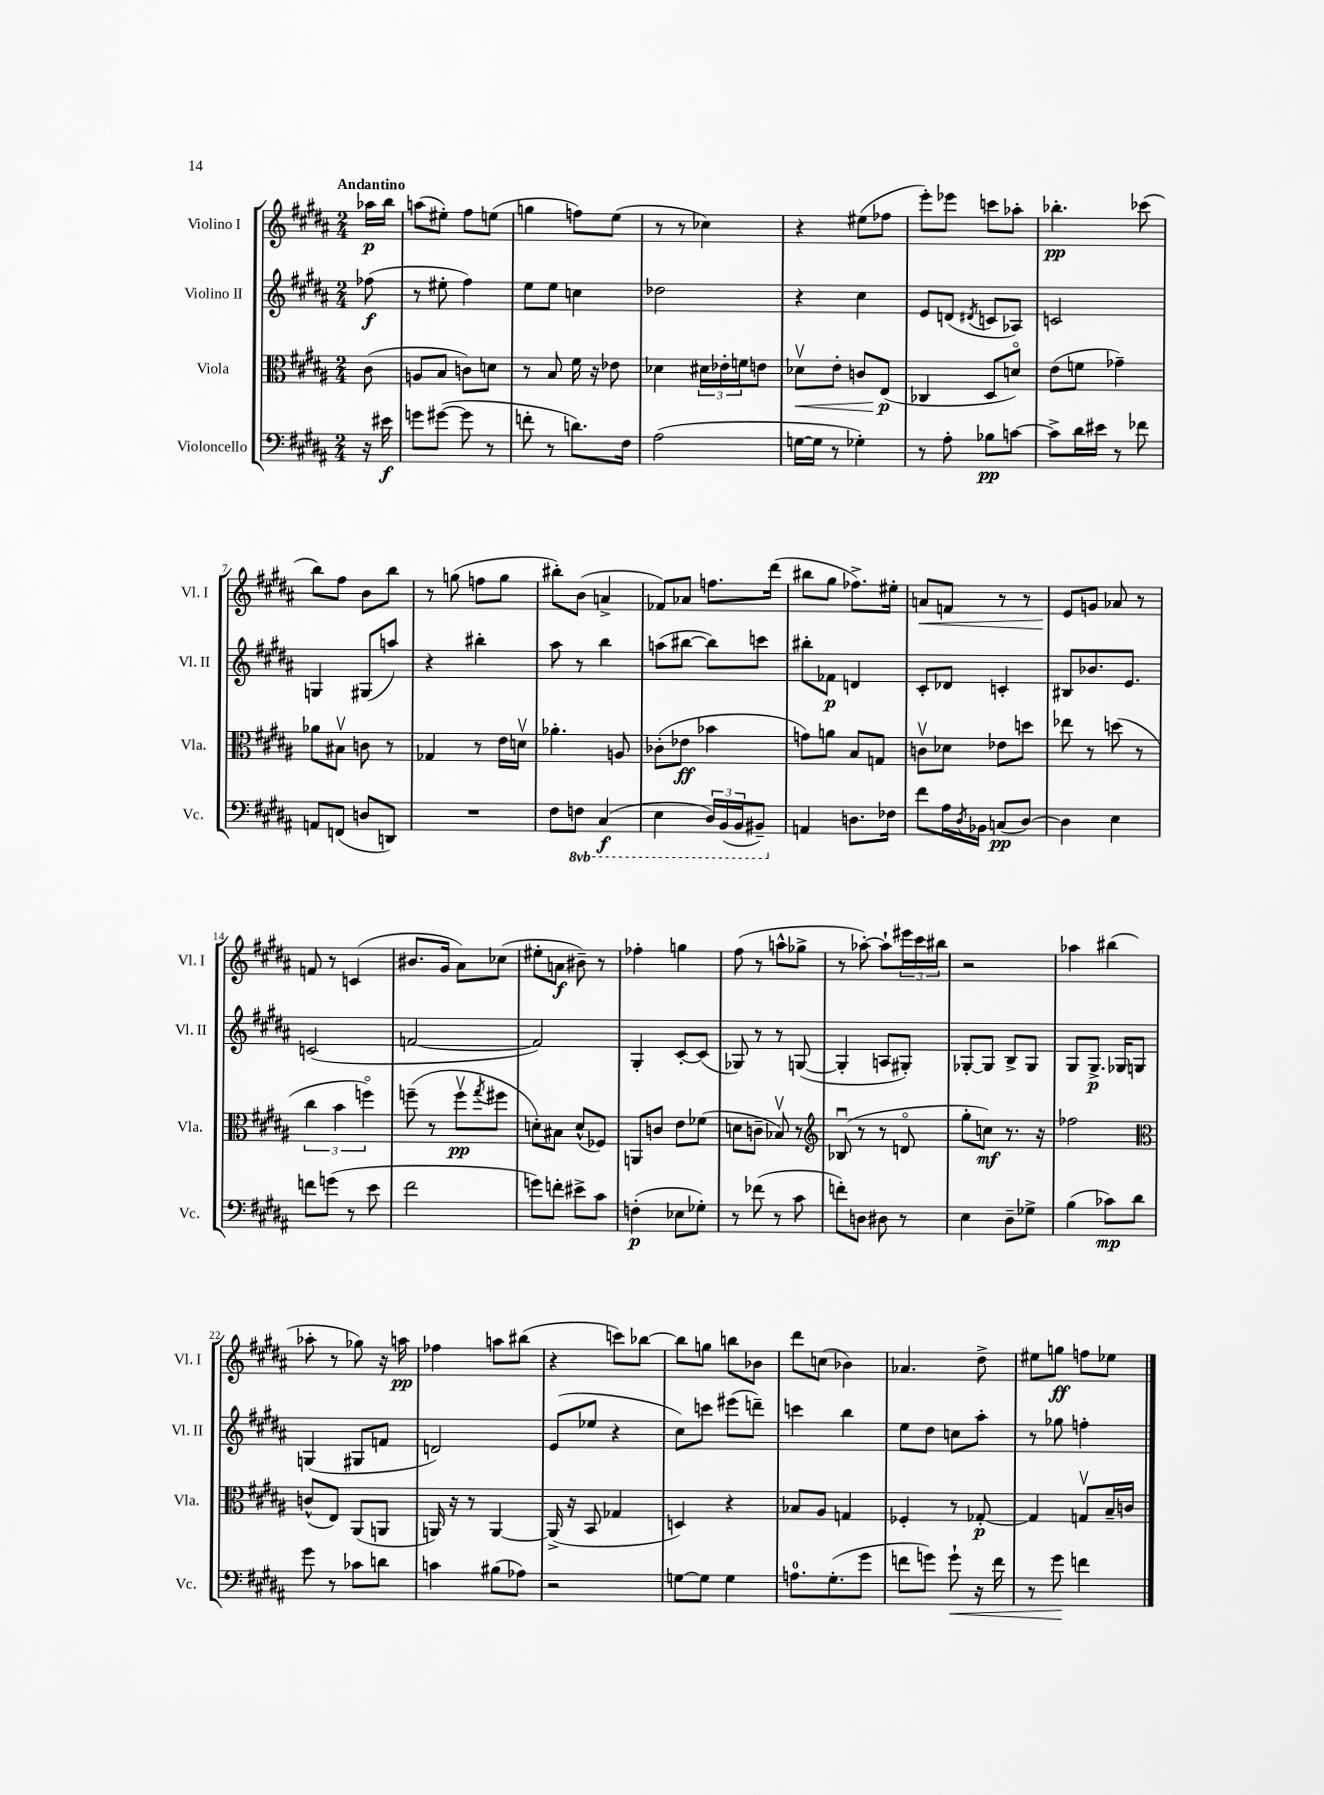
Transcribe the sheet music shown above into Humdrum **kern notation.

**kern	**dynam	**kern	**dynam	**kern	**dynam	**kern	**dynam
*part4	*part4	*part3	*part3	*part2	*part2	*part1	*part1
*staff4	*staff4	*staff3	*staff3	*staff2	*staff2	*staff1	*staff1
*I"Violoncello	*	*I"Viola	*	*I"Violino II	*	*I"Violino I	*
*I'Vc.	*	*I'Vla.	*	*I'Vl. II	*	*I'Vl. I	*
*clefF4	*	*clefC3	*	*clefG2	*	*clefG2	*
*k[f#c#g#d#a#]	*	*k[f#c#g#d#a#]	*	*k[f#c#g#d#a#]	*	*k[f#c#g#d#a#]	*
*M2/4	*	*M2/4	*	*M2/4	*	*M2/4	*
=	=	=	=	=	=	=	=
!	!	!	!	!	!	!LO:TX:a:B:t=Andantino	!
16r	.	(8c#\	.	(8ff-X\	f	16aa-X\LL	p
16e#X\	f	.	.	.	.	16bb\JJ	.
=1	=1	=1	=1	=1	=1	=1	=1
8gn\L	.	8An/L	.	8r	.	(8aan\L	.
([8g#X\J	.	8B/J	.	8ee#X'\	.	8ee#X'\J)	.
8g#\]	.	8cn\L)	.	4ff#\)	.	8ff#\L	.
8r	.	8dn\J	.	.	.	(8een\J	.
=2	=2	=2	=2	=2	=2	=2	=2
8fn'\	.	8r	.	8ee\L	.	4ggn\	.
8r	.	8B/	.	8ee\J	.	.	.
8.dn\L)	.	16f#\	.	4ccn\	.	8ffn\L)	.
.	.	16r	.	.	.	.	.
.	.	8e-X\	.	.	.	(8ee\J	.
16F#\Jk	.	.	.	.	.	.	.
=3	=3	=3	=3	=3	=3	=3	=3
(2A#\	.	4d-X\	.	2dd-X\	.	8r	.
.	.	.	.	.	.	8r	.
.	.	24d#X\LL	.	.	.	4cc-X\)	.
.	.	24e-X'\	.	.	.	.	.
.	.	24fn\J	.	.	.	.	.
.	.	8en\J	.	.	.	.	.
=4	=4	=4	=4	=4	=4	=4	=4
!	!	!	!LO:HP:b	!	!	!	!
[16Gn\LL	.	8d-Xv\L	<	4r	.	4r	.
16G\JJ]	.	.	.	.	.	.	.
8r	.	8e'\J	.	.	.	.	.
4G-X'\)	.	8cn/L	.	4cc#\	.	(8ee#X\L	.
.	.	(8E/J	p	.	.	8ff-X\J	.
.	.	.	[	.	.	.	.
=5	=5	=5	=5	=5	=5	=5	=5
8r	.	4C-X/	.	8e/L	.	8eee'\L)	.
8A#'\	.	.	.	(8dn/J	.	8eee-X\J	.
.	.	.	.	8qd#X/	.	.	.
8B-X\L	pp	8D#/L	.	8cn/L	.	8cccn\L	.
[8cn\J	.	8dn/J)	.	8A-X/J)	.	8aa-X'\J	.
=6	=6	=6	=6	=6	=6	=6	=6
8c^\L]	.	(8e\L	.	2cn/	.	4.bb-X'\	pp
16d#\L	.	8fn\J	.	.	.	.	.
16e#X\JJ	.	.	.	.	.	.	.
8r	.	4g-X~\)	.	.	.	.	.
8f-X\	.	.	.	.	.	(8ccc-X\	.
!!LO:LB:g=z
=7	=7	=7	=7	=7	=7	=7	=7
8AAn/L	.	8a-X\L	.	4Gn/	.	8bb\L)	.
(8FFn/J	.	8B#Xv\J	.	.	.	8ff#\J	.
8Dn/L	.	8cn\	.	(8G#X/L	.	8b\L	.
8DDn/J)	.	8r	.	8aan/J)	.	8bb\J	.
=8	=8	=8	=8	=8	=8	=8	=8
2r	.	4G-X/	.	4r	.	8r	.
.	.	.	.	.	.	(8ggn\	.
.	.	8r	.	4bb#X'\	.	8ffn\L	.
.	.	16e\LL	.	.	.	8gg\J	.
.	.	16dnv\JJ	.	.	.	.	.
=9	=9	=9	=9	=9	=9	=9	=9
8F#\L	.	4.a-X'\	.	8aa#\	.	8bb#X'\L)	.
*8ba	*	*	*	*	*	*	*
8FFn\J	.	.	.	8r	.	(8b\J	.
(4CC#/	f	.	.	4bb\	.	4an^/	.
.	.	8An/	.	.	.	.	.
=10	=10	=10	=10	=10	=10	=10	=10
4EE\	.	(8c-X'\L	.	(8aan\L	.	8f-X/L)	.
.	.	8e-X\J	ff	[8bb#X\J	.	8a-X/J	.
24DD#/LL)	.	4b-X\	.	8bb#\L])	.	8.ffn\L	.
(24BBB/	.	.	.	.	.	.	.
24BBB/J	.	.	.	.	.	.	.
8BBB#X~/J)	.	.	.	8cccn\J	.	.	.
.	.	.	.	.	.	(16ddd#\Jk	.
=11	=11	=11	=11	=11	=11	=11	=11
*X8ba	*	*	*	*	*	*	*
4AAn/	.	8gn\L)	.	8bb#X'\L	.	8bb#X\L	.
.	.	8an\J	.	8f-X\J	p	8gg#\J	.
8.Dn\L	.	8B/L	.	4dn/	.	8.ff-X^\L)	.
.	.	8Gn/J	.	.	.	.	.
16F-X\Jk	.	.	.	.	.	16ee#X'\Jk	.
=12	=12	=12	=12	=12	=12	=12	=12
!	!	!	!	!	!	!	!LO:HP:b
8f#\L	.	8cnv\L	.	8c#'/L	.	8an/L	<
16A#\L	.	8d-X\J	.	8d-X/J	.	8fn/J	.
8qD#/	.	.	.	.	.	.	.
16BB-X\JJ	.	.	.	.	.	.	.
(8Cn/L	pp	8e-X\L	.	4cn'/	.	8r	.
[8D#/J)	.	8ddn\J	.	.	.	8r	.
=13	=13	=13	=13	=13	=13	=13	=13
4D#\]	.	8ee-X\	.	8B#X/L	.	8e/L	.
.	.	8r	.	8.b-X/	.	8gn/J	[
4E\	.	(8ddn\	.	.	.	8a-X/	.
.	.	.	.	8.e/J	.	.	.
.	.	8r	.	.	.	8r	.
!!LO:LB:g=z
=14	=14	=14	=14	=14	=14	=14	=14
8fn\L	.	6cc#\	.	(2cn/	.	8fn/	.
(8gn\J	.	.	.	.	.	8r	.
.	.	6b\	.	.	.	.	.
8r	.	.	.	.	.	(4cn/	.
.	.	6ffn\)	.	.	.	.	.
8e\	.	.	.	.	.	.	.
=15	=15	=15	=15	=15	=15	=15	=15
2f#\	.	(8ffn~\	.	[2fn/	.	8.b#X/L	.
.	.	8r	.	.	.	.	.
.	.	.	.	.	.	16g#/Jk	.
.	.	8ffv\L	pp	.	.	8a#\L)	.
.	.	8qgg#/	.	.	.	.	.
.	.	8ff#X\J	.	.	.	(8cc-X\J	.
=16	=16	=16	=16	=16	=16	=16	=16
8gn\L)	.	8dn'\L)	.	2f/])	.	8ee#X'\L	.
8fn'\J	.	8B#X\J	.	.	.	8an\J	f
8e#X^\L	.	(8d^^/L	.	.	.	8b#X~\)	.
8c#\J	.	8F-X/J)	.	.	.	8r	.
=17	=17	=17	=17	=17	=17	=17	=17
(4Fn'\	p	8AAn/L	.	4G#'/	.	4ff-X'\	.
.	.	8cn/J	.	.	.	.	.
8E-X\L	.	8e\L	.	[8c#'/L	.	4ggn\	.
8G-X'\J)	.	(8f-X\J	.	(8c#/J]	.	.	.
=18	=18	=18	=18	=18	=18	=18	=18
8r	.	8dn\L	.	8G-X/)	.	(8ff#\	.
(8f-X\	.	8cn~\J	.	8r	.	8r	.
8r	.	8B-Xv/)	.	8r	.	8aan^^\L	.
8c#\	.	8r	.	([8Gn/	.	8gg-X^\J	.
=19	=19	=19	=19	=19	=19	=19	=19
*	*	*clefG2	*	*	*	*	*
8fn'\L)	.	(8B-Xu/	.	4G'/]	.	8r	.
8Dn\J	.	8r	.	.	.	[8aa-X'\)	.
8D#X\	.	8r	.	8An/L	.	8aa-`\L]	.
8r	.	8dn/	.	8G#X'/J)	.	24eee#X\L	.
.	.	.	.	.	.	24ccc#\	.
.	.	.	.	.	.	24bb#X\JJ	.
=20	=20	=20	=20	=20	=20	=20	=20
4E\	.	8gg#'\L	.	[8G-X'/L	.	2r	.
.	.	8ccn\J)	mf	8G-/J]	.	.	.
8D#~\L	.	8.r	.	8B^/L	.	.	.
8G-X^\J	.	.	.	8G-/J	.	.	.
.	.	16r	.	.	.	.	.
=21	=21	=21	=21	=21	=21	=21	=21
(4B\	.	2ff-X\	.	8G#/L	.	4aa-X\	.
.	.	.	.	8.G#^/J	p	.	.
8c-X\L)	mp	.	.	.	.	(4bb#X\	.
.	.	.	.	16G-X/KL	.	.	.
8d#\J	.	.	.	8Gn/J	.	.	.
!!LO:LB:g=z
=22	=22	=22	=22	=22	=22	=22	=22
*	*	*clefC3	*	*	*	*	*
8g#\	.	(8cn^^/L	.	(4Gn/	.	8aa-X'\	.
8r	.	8E/J)	.	.	.	8r	.
8c-X\L	.	(8AA#/L	.	8G#X/L	.	8gg-X\)	.
8dn\J	.	8AAn/J	.	8fn/J	.	16r	.
.	.	.	.	.	.	16aan\	pp
=23	=23	=23	=23	=23	=23	=23	=23
4cn\	.	16AAn/)	.	2dn/)	.	4ff-X\	.
.	.	16r	.	.	.	.	.
.	.	8r	.	.	.	.	.
(8B#X\L	.	[4AA/	.	.	.	8aan\L	.
8A-X\J)	.	.	.	.	.	(8bb#X\J	.
=24	=24	=24	=24	=24	=24	=24	=24
2r	.	(16AA^/]	.	(8e/L	.	4r	.
.	.	16r	.	.	.	.	.
.	.	8BB/	.	8ee-X/J	.	.	.
.	.	4G-X/	.	4r	.	8cccn\L)	.
.	.	.	.	.	.	[8bb-X\J	.
=25	=25	=25	=25	=25	=25	=25	=25
[8Gn\L	.	4Dn/)	.	8cc#\L)	.	8bb-\L]	.
8G\J]	.	.	.	8cccn\J	.	8ggn\J	.
4G\	.	4r	.	(8eee#X\L	.	8bbn\L	.
.	.	.	.	8dddn~\J)	.	8b-X\J	.
=26	=26	=26	=26	=26	=26	=26	=26
8.An\L	.	8B-X/L	.	4cccn\	.	8ddd#\L	.
.	.	8A#/J	.	.	.	(8ccn\J	.
(8.G#'\	.	.	.	.	.	.	.
.	.	4Gn/	.	4bb\	.	4b-X\)	.
8g#\J	.	.	.	.	.	.	.
=27	=27	=27	=27	=27	=27	=27	=27
8fn\L	.	4F-X'/	.	8ee\L	.	4.a-X/	.
8gn\J)	.	.	.	8dd#\J	.	.	.
!	!LO:HP:b	!	!	!	!	!	!
8g`\	<	8r	.	8ccn\L	.	.	.
16r	.	[8G-X'/	p	8aa#'\J	.	8dd#^\	.
16f\	.	.	.	.	.	.	.
=28	=28	=28	=28	=28	=28	=28	=28
8r	.	4G-/]	.	8r	.	8ee#X\L	.
8g#\	.	.	.	8gg-X\	.	8ggn\J	ff
4fn\	[	8Gnv/L	.	4ffn'\	.	8ffn\L	.
.	.	16B~/L	.	.	.	8ee-X\J	.
.	.	16cn/JJ	.	.	.	.	.
==	==	==	==	==	==	==	==
*-	*-	*-	*-	*-	*-	*-	*-
